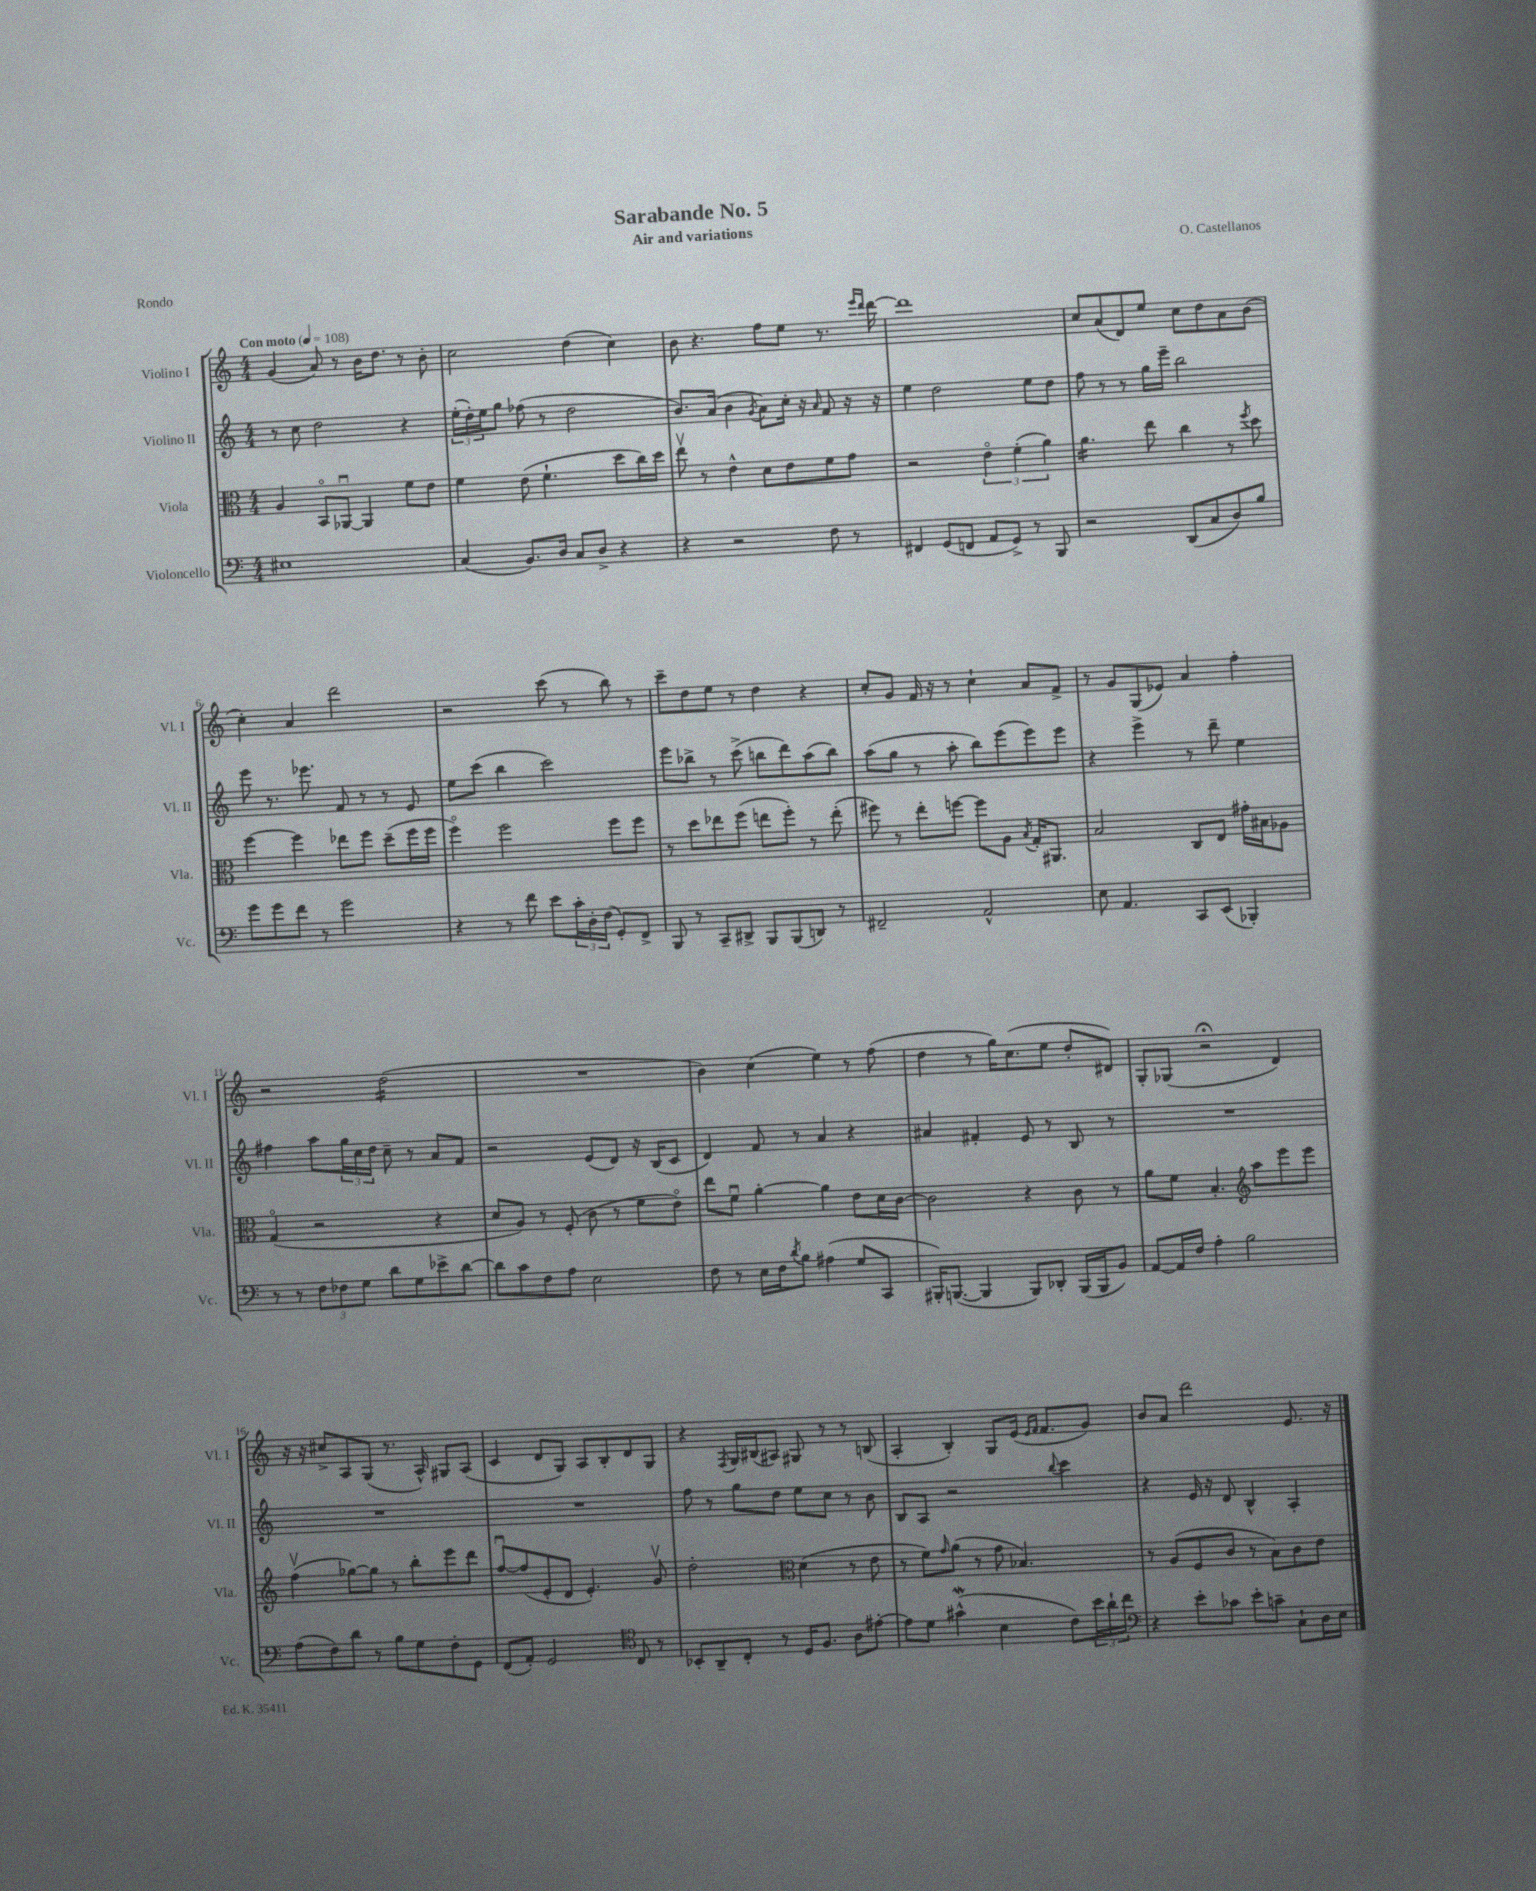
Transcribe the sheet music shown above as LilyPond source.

\header { title = "Sarabande No. 5" composer = "O. Castellanos" subtitle = "Air and variations" piece = "Rondo" }
<<
\new StaffGroup <<
\new Staff = "s0" \with { instrumentName = "Violino I" shortInstrumentName = "Vl. I" } {
    \clef treble \key c \major \numericTimeSignature \time 4/4 \tempo "Con moto" 4 = 108
    g'4( a'8) r8 b'16 d''8. r8 b'8-. |
    c''2 d''4( c''4) |
    b'8 r4. f''8 e''8 r8. \grace { e'''16 d'''16 } d'''16~ |
    d'''1 |
    c''8 a'8( d'8) e''8 c''8 d''8 a'8 b'8( |
    c''4-.) a'4 d'''2 |
    r2 c'''8( r8 b''8) r8 |
    c'''8-- d''8 e''8 r8 d''4 r4 |
    c''8-. g'8 f'16 r16 r8 c''4-! a'8 f'8-> |
    r8 g'8 g8( ees'8) a'4 f''4-. |
    r2 d''2:16( |
    R1 |
    b'4) c''4( e''4) r8 f''8( |
    d''4 r8 g''16) c''8.( e''8 d''8-. dis'8) |
    g8-. ges8( r2\fermata d'4) |
    r16 r16 cis''8-> a8 g8( r8. a16-^) gis8 a8( |
    c'4 d'8 g8) a8 b8-. d'8 g8 |
    r4 \acciaccatura { f8 } g16 bis16( ais8) gis8 r8 r8 b8( |
    a4-. b4-.) g8 e'16( \grace { e'16 f'16 } f'8. g'8) |
    b'8 a'8 d'''2 e'8. r16 \bar "|." |
}
\new Staff = "s1" \with { instrumentName = "Violino II" shortInstrumentName = "Vl. II" } {
    \clef treble \key c \major \numericTimeSignature \time 4/4
    r8 c''8 d''2 r4 |
    \tuplet 3/2 { e''16-.( d''16-.) e''16 } g''8 fes''8( r8 d''2 |
    b'8.) a'16( b'4 \acciaccatura { g'8 } a'8) c''16-. r16 \grace { a'16 } f'8 r16 r16 |
    e''4 d''2 e''8 d''8 |
    f''8 r8 r8 g''16 e'''16-- b''2 |
    e'''8 r8. ees'''8. f'8 r8 r8 e'8 |
    e''8 c'''8( b''4 c'''2) |
    e'''8 bes''8-> r8 c'''8->( b''8 d'''8) a''8( b''8) |
    a''8( g''8 r8 a''8-. b''8) e'''8( e'''8) e'''8 |
    r4 e'''4-> r8 d'''8-- e''4 |
    fis''4 a''8 \tuplet 3/2 { g''16 c''16 d''16 } c''8-- r8 a'8 f'8 |
    r2 e'8( d'8) r16 b16( c'8 |
    d'4) f'8 r8 a'4 r4 |
    ais'4 fis'4-. e'8 r8 b8 r8 |
    R1 |
    R1 |
    R1 |
    f''8 r8 g''8 d''8 e''8 c''8 r8 b'8 |
    b8 a8 r2 \appoggiatura { b''8 } c'''4 |
    r4 e'16 r16 d'8 b4-^ a4-. \bar "|." |
}
\new Staff = "s2" \with { instrumentName = "Viola" shortInstrumentName = "Vla." } {
    \clef alto \key c \major \numericTimeSignature \time 4/4
    a4 b,8\flageolet aes,8~\downbow aes,4 f'8 e'8 |
    f'4 e'8( f'4.-! d''8 c''16) d''16 |
    e''8\upbow r8 e'4-^ d'8 e'8 f'8 g'8 |
    r2 \tuplet 3/2 { e'4\flageolet f'4-.( a'4) } |
    a'4.:16 e''8 c''4 r8 \acciaccatura { f''8 } d''8 |
    f''4~ f''4 ees''8 f''8 d''8--( f''16 f''16 |
    f''4\flageolet) f''2 f''8 f''8 |
    r8 d''8 ees''8 f''8( e''8 f''8-.) r8 e''8-.( |
    fis''8) r8 e''8-. f''8~ f''8 a8 \acciaccatura { b8 } g16-. ais,8. |
    b2 c8 e8 gis'16-. bis16 aes8 |
    g4\flageolet( r2 r4 |
    d'8 a8) r8 f8-.( c'8 r8 f'8 e'8\flageolet) |
    e''8 f'8\downbow a'4~-. a'4 e'8 d'16 c'16~ |
    c'2 r4 c'8 r8 |
    a'8 f'8 b4.-. \clef treble a''8 e'''8 e'''8 |
    f''4\upbow( ges''8~) ges''8 r8 b''8-. e'''8 d'''8 |
    f''8~\downbow f''8( e'8-. d'8 e'4.-.) g'8\upbow |
    d''2-. \clef alto d'4( r8 e'8 |
    r8 f'8) \grace { g'16 } a'8( r8 g'8 bes4.) |
    r8 a8( f8 c'8 r8 b8) c'8 e'8 \bar "|." |
}
\new Staff = "s3" \with { instrumentName = "Violoncello" shortInstrumentName = "Vc." } {
    \clef bass \key c \major \numericTimeSignature \time 4/4
    eis1 |
    c4( b,8.) d16 c8 d8-> r4 |
    r4 r2 f8 r8 |
    fis,4 g,8( f,8 a,8 g,8->) r8 b,,8 |
    r2 d,8( c8 d8) b8 |
    g'8 g'8 f'8 r8 g'2 |
    r4 r8 f'8 e'8 \tuplet 3/2 { c'16-. d16-. f16( } g,8-.) f,8-> |
    b,,8 r8 c,8-- dis,8-> b,,8 b,,8( d,8) r8 |
    fis,2-- a,2-^ |
    e8 a,4. c,8 e,8( bes,,4-.) |
    r8 r8 \tuplet 3/2 { f8 fes8 g8 } d'8 g8 ees'8-> d'8~ |
    d'8 c'8 f8 a8 e2 |
    f8 r8 e16 f16 \acciaccatura { d'8 } b8 ais4( g8 c,8 |
    bis,,16-.) b,,8.~( b,,4 b,,8) des,8-. b,,16( b,,16 b,8) |
    a,8~ a,16 f16 a4-. b2 |
    a8( f8) d'8 r8 b8 g8 f8-. g,8 |
    f,8( a,8-.) g,2 \clef tenor c8 r8 |
    bes,8-. a,8-- c8-. r8 d16 f8. a8 eis'8~-. |
    eis'8 d'8 gis'4-^\mordent( b4 c'8) \tuplet 3/2 { b'16 a'16-! c''16 } |
    \clef bass r4 e'8-. ces'8 e'8-. c'8-- c8-! d16 e16 \bar "|." |
}
>>
>>
